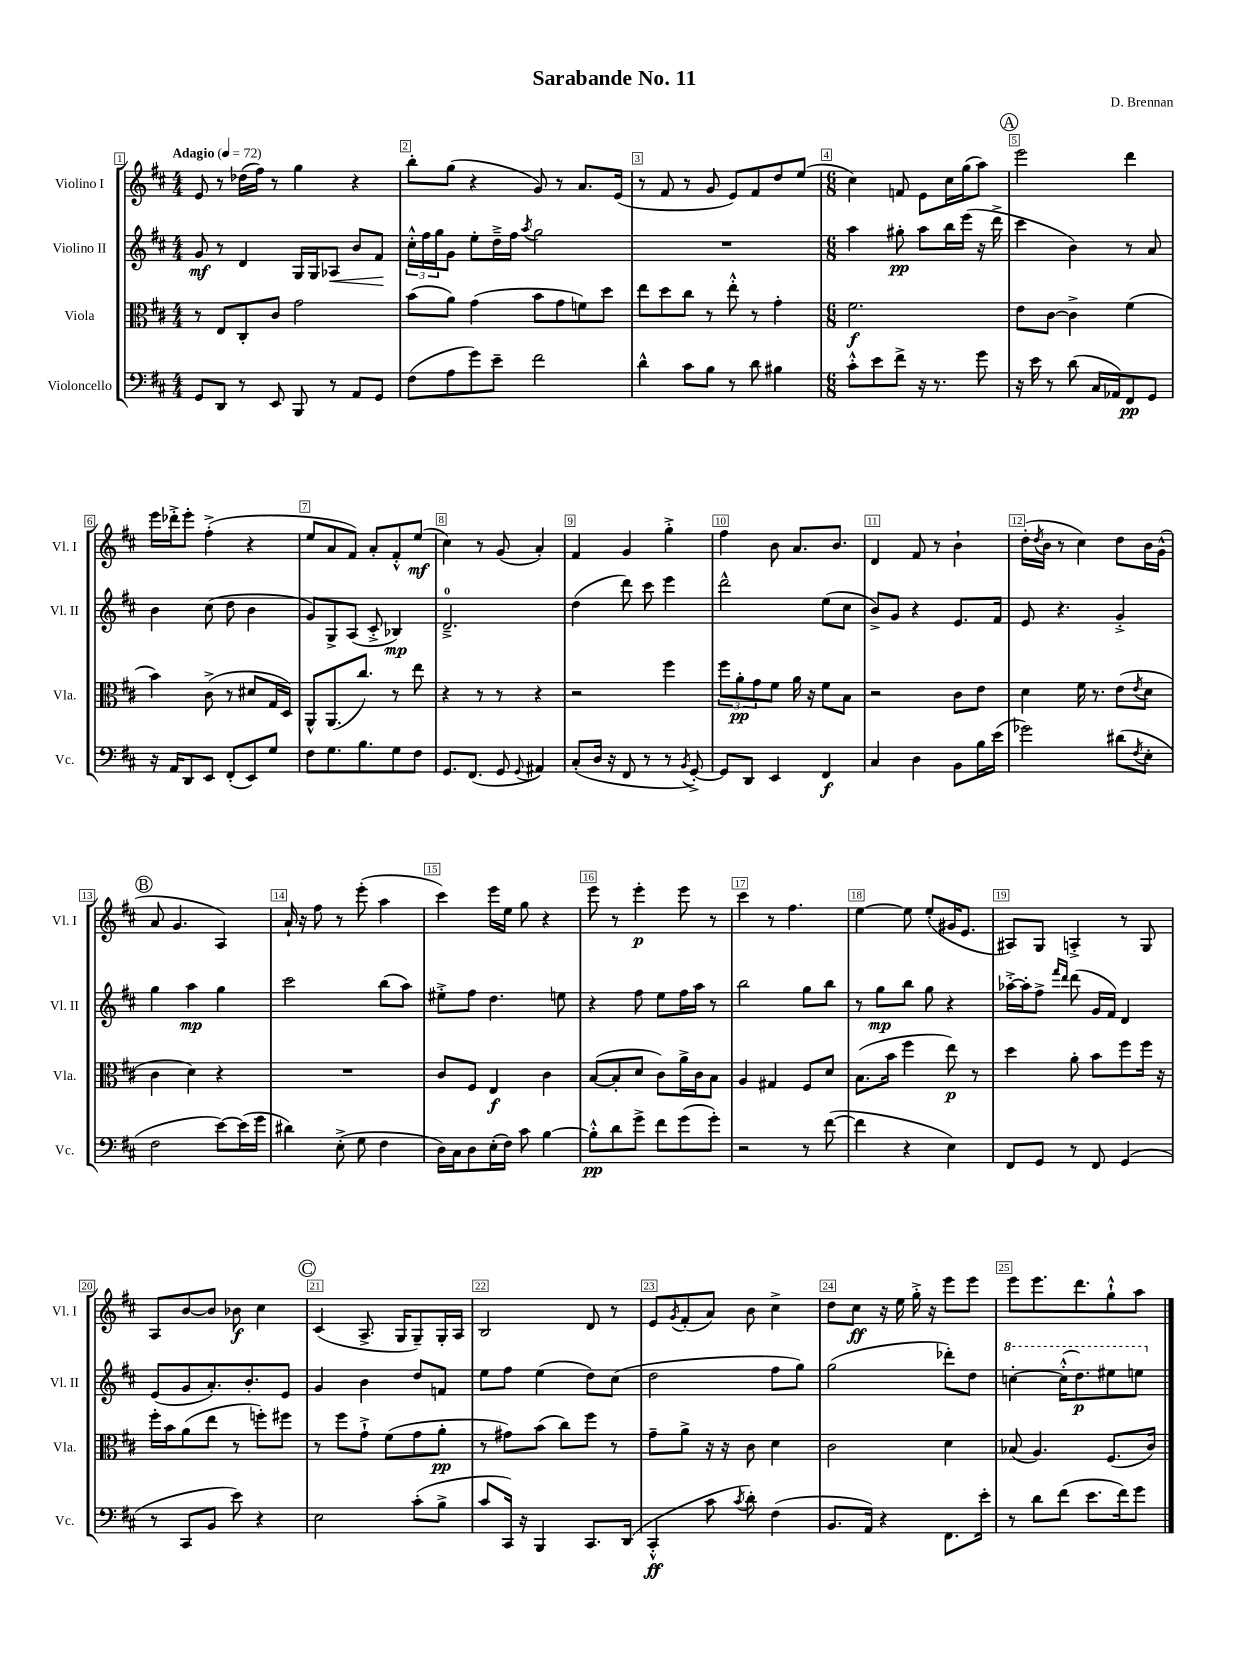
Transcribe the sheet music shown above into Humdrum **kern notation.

**kern	**kern	**kern	**kern
*staff4	*staff3	*staff2	*staff1
*clefF4	*clefC3	*clefG2	*clefG2
*k[f#c#]	*k[f#c#]	*k[f#c#]	*k[f#c#]
*M4/4	*M4/4	*M4/4	*M4/4
*MM72	*MM72	*MM72	*MM72
8GG	8r	8g	8e
8DD	8E	8r	8r
8r	8C#'	4d	(16dd-
.	.	.	16ff#)
8EE	8c#	.	8r
8BBB	2g	16G	4gg
.	.	16G	.
8r	.	8A-	.
8AA	.	8b	4r
8GG	.	8f#	.
=	=	=	=
(8F#	(8b	24cc#'^^	8bb'
.	.	24ff#	.
.	.	24gg	.
8A	8a)	8g	(8gg
8g)	(4g	8ee'	4r
8e~	.	16dd~^	.
.	.	16ff#	.
.	.	8qaa	.
2f#	8b	2gg	8g)
.	8g	.	8r
.	8f)	.	8.a
.	8dd	.	.
.	.	.	(16e
=	=	=	=
4d^^	8ee	1r	8r
.	8dd	.	8f#
8c#	8cc#	.	8r
8B	8r	.	8g
8r	8ee'^^	.	8e)
8d	8r	.	8f#
4B#	4g'	.	8dd
.	.	.	(8ee
=	=	=	=
*M6/8	*M6/8	*M6/8	*M6/8
8c#'^^	2.f#	4aa	4cc#)
8e	.	.	.
8f#^	.	8gg#'	8f
16r	.	8aa	8e
8.r	.	.	.
.	.	16bb	16cc#
.	.	(16eee	(16gg
8g	.	16r	8aa)
.	.	16ddd^	.
=	=	=	=
16r	8e	4ccc#	2eee
16e	.	.	.
8r	[8c#	.	.
(8d	4c#^]	4b)	.
16C#	.	.	.
16AA-)	.	.	.
8FF#	(4f#	8r	4ddd
8GG	.	8a	.
=	=	=	=
16r	4b)	4b	16eee
16AA	.	.	16ddd-'^
8DD	.	.	8eee'
8EE	(8c#^	(8cc#	(4ff#'^
(8FF#'	8r	8dd	.
8EE)	8d#	4b	4r
8G	16G	.	.
.	16D)	.	.
=	=	=	=
8F#	8AA^^	8g)	8ee
8.G	(8.AA	8G^	8a
.	.	(8A	8f#)
8.B	8.cc#)	.	.
.	.	8c#'^	8a'
8G	8r	4B-)	8f#'^^
8F#	8ee	.	(8ee
=	=	=	=
8.GG	4r	2.d~^	4cc#)
(8.FF#	.	.	.
.	8r	.	8r
8GG	8r	.	(8g
8qqGG	.	.	.
4AA#)	4r	.	4a')
=	=	=	=
(8C#'	2r	(4dd	4f#
16D	.	.	.
16r	.	.	.
8FF#	.	8ddd)	4g
8r	.	8ccc#	.
8r	4ff#	4eee	4gg'^
8qBB	.	.	.
[8GG'^)	.	.	.
=	=	=	=
8GG]	12ff#	2ddd^^	4ff#
.	12a'	.	.
8DD	.	.	.
.	12g	.	.
4EE	8f#	.	8b
.	16a	.	8.a
.	16r	.	.
4FF#	8f#	(8ee	.
.	.	.	8.b
.	8B	8cc#	.
=	=	=	=
4C#	2r	8b^)	4d
.	.	8g	.
4D	.	4r	8f#
.	.	.	8r
8BB	8c#	8.e	4b`
16B	8e	.	.
(16e	.	16f#	.
=	=	=	=
2g-)	4d	8e	(16dd'
.	.	.	8qdd
.	.	.	16b
.	.	4.r	8r
.	16f#	.	4cc#)
.	8.r	.	.
(8d#	(8e	4g'^	8dd
8qF#	8qe	.	.
8E'	8d	.	16b
.	.	.	(16g^^
=	=	=	=
2F#	4c#	4gg	8a
.	.	.	4.g
.	4d)	4aa	.
[8e)	4r	4gg	4A)
(16e]	.	.	.
16g	.	.	.
=	=	=	=
4d#)	2.r	2ccc#	16a`
.	.	.	16r
.	.	.	8ff#
(8E'^	.	.	8r
8G	.	.	(8eee'
4F#	.	(8bb	4aa
.	.	8aa)	.
=	=	=	=
16D)	8c#	8ee#'^	4ccc#)
16C#	.	.	.
8D	8F#	8ff#	.
(16E'	4E	4.dd	16eee
16F#)	.	.	16ee
8c#	.	.	8gg
[4B	4c#	.	4r
.	.	8ee	.
=	=	=	=
8B'^^]	([8B	4r	8eee
8d	8B']	.	8r
8g^	8d	8ff#	4eee'
8f#	8c#)	8ee	.
(8g	16a^	16ff#	8eee
.	16c#	16aa	.
8g')	8B	8r	8r
=	=	=	=
2r	4A	2bb	4ccc#
.	4G#	.	8r
.	.	.	4.ff#
8r	8F#	8gg	.
([8f#	8d	8bb	.
=	=	=	=
4f#]	(8.B	8r	[4ee
.	.	8gg	.
.	16b	.	.
4r	4ff#	8bb	8ee]
.	.	8gg	(8ee'
4E)	8ee)	4r	16g#
.	.	.	8.e
.	8r	.	.
=	=	=	=
8FF#	4dd	[16aa-'^	8A#)
.	.	16aa-']	.
8GG	.	8ff#^	8G
.	.	16qqfff#	.
.	.	16qqddd	.
8r	8a'	(8ddd	4A'^
8FF#	8b	16g	.
.	.	16f#)	.
(4GG	8ff#	4d	8r
.	16ff#	.	8G
.	16r	.	.
=	=	=	=
8r	16ff#'	(8e	8A
.	16b	.	.
8CC#	(8a	8g	[8b
8BB	8ee	8.a')	8b]
8e)	8r	.	8b-
.	.	8.b'	.
4r	8ff')	.	4cc#
.	8ff#	8e	.
=	=	=	=
2E	8r	4g	(4c#
.	8ff#	.	.
.	8g`^	4b	8.A^
.	(8f#	.	.
.	.	.	16G
(8c#'	8g	8dd	8G~)
8B^	8a'	8f	16G'
.	.	.	16A
=	=	=	=
8c#	8r	8ee	2B
16CC#)	8g#)	8ff#	.
16r	.	.	.
4BBB	(8b	(4ee	.
.	8cc#)	.	.
8.CC#	8ff#	8dd)	8d
.	8r	(8cc#	8r
(16DD	.	.	.
=	=	=	=
4CC#'^^	8g~	2dd	8e
.	.	.	8qg
.	8a^	.	(8f#'
8c#	16r	.	8a)
.	16r	.	.
8qc#	.	.	.
8d')	8c#	.	8b
(4F#	4d	8ff#	4cc#^
.	.	8gg)	.
=	=	=	=
8.BB	2c#	(2gg	8dd
.	.	.	8cc#
16AA)	.	.	.
4r	.	.	16r
.	.	.	16ee
.	.	.	16gg'^
.	.	.	16r
8.FF#	4d	8ddd-')	8eee
.	.	8dd	8eee
16e'	.	.	.
=	=	=	=
8r	(8B-	[4ccc'	8eee
8d	4.A)	.	8.eee
(8f#	.	(16ccc'^^]	.
.	.	8.ddd)	8.ddd
8.e	.	.	.
.	(8.F#	8eee#	8gg`^^
16f#)	.	.	.
8g	.	8eee	8aa
.	16c#)	.	.
==	==	==	==
*-	*-	*-	*-
